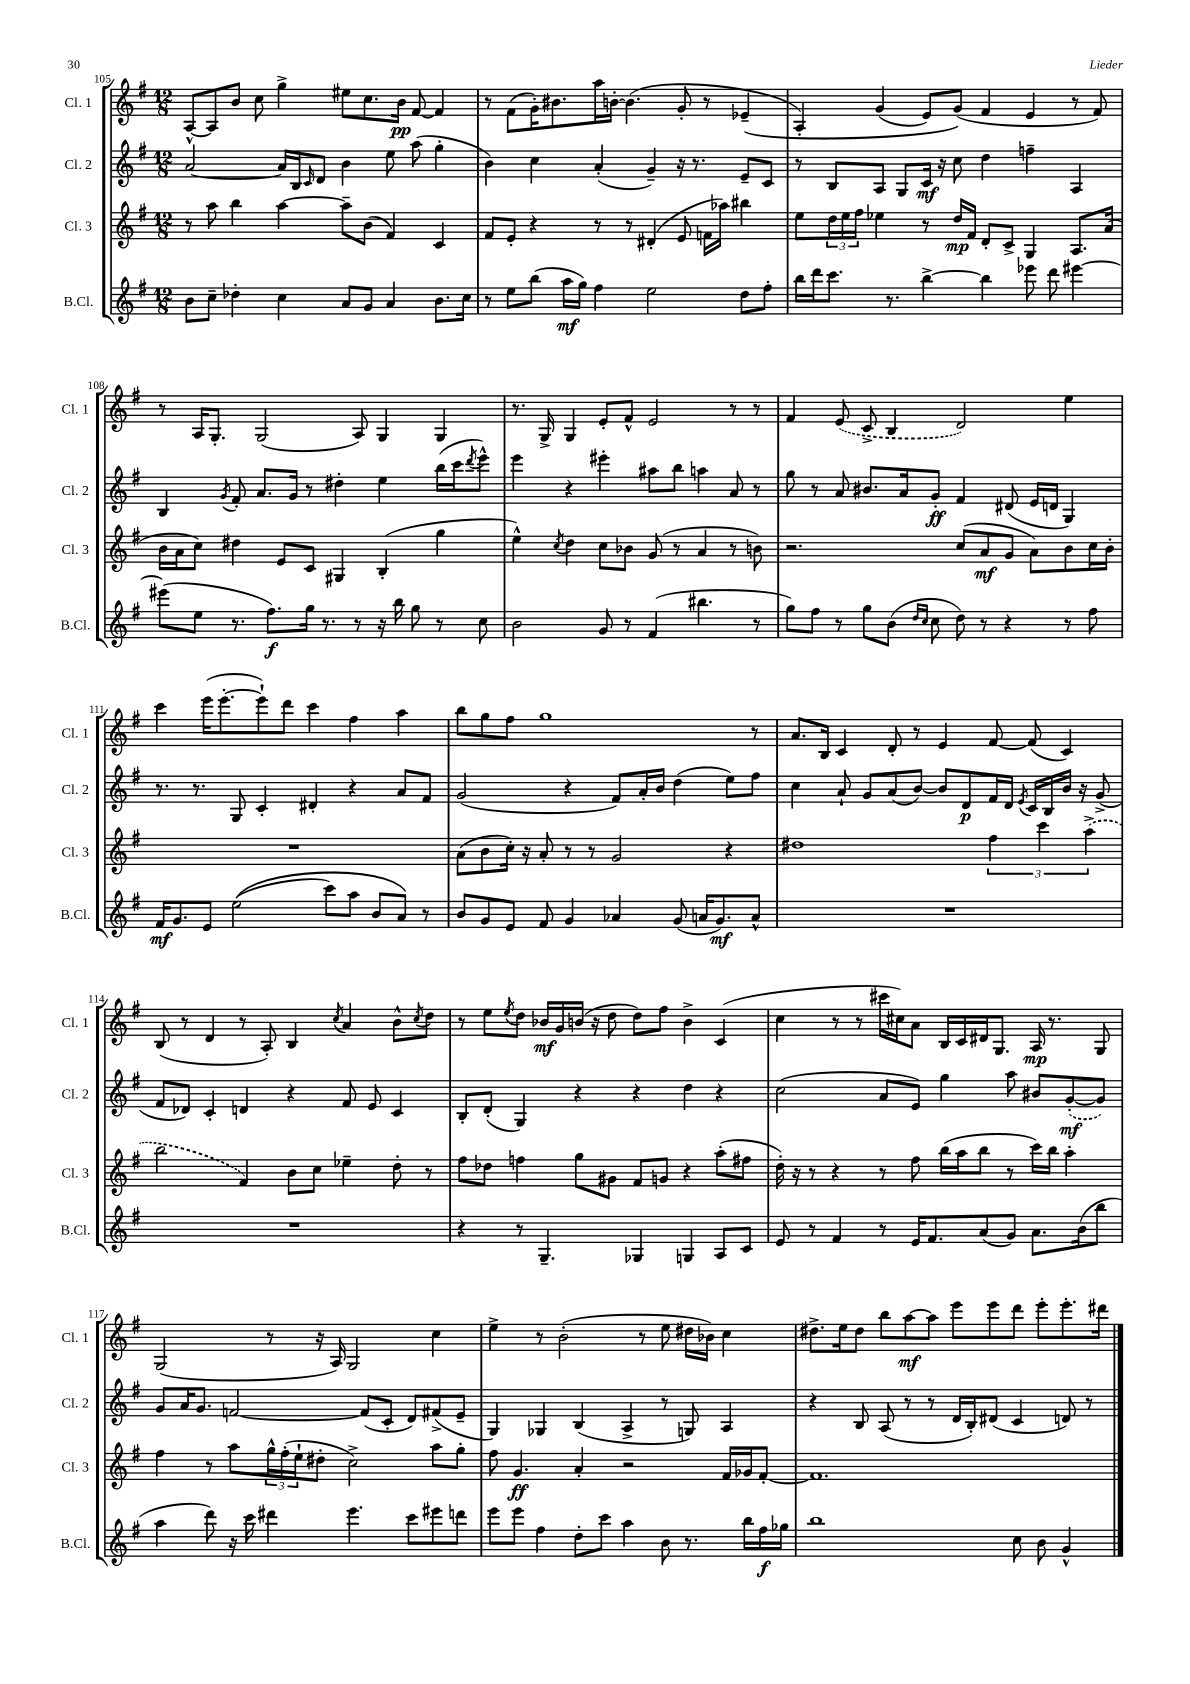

**kern	**dynam	**kern	**dynam	**kern	**dynam	**kern	**dynam
*part4	*part4	*part3	*part3	*part2	*part2	*part1	*part1
*staff4	*staff4	*staff3	*staff3	*staff2	*staff2	*staff1	*staff1
*I"B.Cl.	*	*I"Cl. 3	*	*I"Cl. 2	*	*I"Cl. 1	*
*I'B.Cl.	*	*I'Cl. 3	*	*I'Cl. 2	*	*I'Cl. 1	*
*clefG2	*	*clefG2	*	*clefG2	*	*clefG2	*
*k[f#]	*	*k[f#]	*	*k[f#]	*	*k[f#]	*
*M12/8	*	*M12/8	*	*M12/8	*	*M12/8	*
=105	=105	=105	=105	=105	=105	=105	=105
8b\L	.	8r	.	[2a/	.	[8A^^/L	.
8cc~\J	.	8aa\	.	.	.	8A/]	.
4dd-X'\	.	4bb\	.	.	.	8b/J	.
.	.	.	.	.	.	8cc\	.
4cc\	.	[4aa\	.	16a/LL]	.	4gg^\	.
.	.	.	.	16B/J	.	.	.
.	.	.	.	16qqc/	.	.	.
.	.	.	.	8d/J	.	.	.
8a/L	.	8aa~\L]	.	4b\	.	8ee#X\L	.
8g/J	.	(8b\J	.	.	.	8.cc\	.
4a/	.	4f#/)	.	8ee\	.	.	.
.	.	.	.	.	.	16b\Jk	pp
.	.	.	.	(8aa\	.	[8f#/	.
8.b\L	.	4c/	.	4gg'\	.	4f#/]	.
16cc\Jk	.	.	.	.	.	.	.
=106	=106	=106	=106	=106	=106	=106	=106
8r	.	8f#/L	.	4b\)	.	8r	.
8ee\L	.	8e'/J	.	.	.	(8f#\L	.
(8bb\J	.	4r	.	4cc\	.	16g'\K)	.
.	.	.	.	.	.	8.b#X\	.
16aa\LL	mf	.	.	.	.	.	.
16gg\JJ)	.	.	.	.	.	.	.
4ff#\	.	8r	.	(4a'/	.	16aa\L	.
.	.	.	.	.	.	[16bn'\JJ	.
.	.	8r	.	.	.	(4.b\]	.
2ee\	.	(4d#X'/	.	4g~/)	.	.	.
.	.	8e/	.	16r	.	8g'/	.
.	.	.	.	8.r	.	.	.
.	.	16fn\LL	.	.	.	8r	.
.	.	16aa-X\JJ)	.	.	.	.	.
8dd\L	.	4bb#X\	.	8e~/L	.	(4e-X~/	.
8ff#'\J	.	.	.	8c/J	.	.	.
=107	=107	=107	=107	=107	=107	=107	=107
16bb\LL	.	8ee\L	.	8r	.	4A'/)	.
16ddd\J	.	.	.	.	.	.	.
8.ccc\J	.	24dd\L	.	8B/L	.	.	.
.	.	24ee\	.	.	.	.	.
.	.	24ff#\JJ	.	.	.	.	.
.	.	4ee-X\	.	8A/J	.	(4g/	.
8.r	.	.	.	.	.	.	.
.	.	.	.	8G/L	.	.	.
[4bb^\	.	8r	.	16c/Jk	mf	8e/L)	.
.	.	.	.	16r	.	.	.
.	.	16dd/LL	mp	8cc\	.	(8g/J)	.
.	.	16f#/JJ	.	.	.	.	.
4bb\]	.	8d'/L	.	4dd\	.	4f#/	.
.	.	8c^/J	.	.	.	.	.
8eee-X\	.	4G/	.	4ffn~\	.	4e/	.
8ddd\	.	.	.	.	.	.	.
[4eee#X\	.	8.A/L	.	4A/	.	8r	.
.	.	.	.	.	.	8f#/)	.
.	.	(16a/Jk	.	.	.	.	.
!!LO:LB:g=z
=108	=108	=108	=108	=108	=108	=108	=108
(8eee#X\L]	.	16b\LL	.	4B/	.	8r	.
.	.	16a\J	.	.	.	.	.
8ee\J	.	8cc\J)	.	.	.	16A/KL	.
.	.	.	.	.	.	8.G'/J	.
.	.	.	.	8qg/	.	.	.
8.r	.	4dd#X\	.	8f#'/	.	.	.
.	.	.	.	8.a/L	.	(2G/	.
8.ff#\L)	f	.	.	.	.	.	.
.	.	8e/L	.	.	.	.	.
.	.	.	.	16g/Jk	.	.	.
16gg\Jk	.	8c/J	.	8r	.	.	.
8.r	.	.	.	.	.	.	.
.	.	4G#X/	.	4dd#X'\	.	.	.
8r	.	.	.	.	.	8A/)	.
16r	.	(4B'/	.	4ee\	.	4G/	.
16bb\	.	.	.	.	.	.	.
8gg\	.	.	.	.	.	.	.
8r	.	4gg\	.	(16bb\LL	.	4G/	.
.	.	.	.	16ccc\J	.	.	.
.	.	.	.	8qddd/	.	.	.
8cc\	.	.	.	8eee^^\J)	.	.	.
=109	=109	=109	=109	=109	=109	=109	=109
2b\	.	4ee^^\)	.	4eee\	.	8.r	.
.	.	.	.	.	.	16G^/	.
.	.	8qcc/	.	.	.	.	.
.	.	4dd\	.	4r	.	4G/	.
8g/	.	8cc\L	.	4eee#X'\	.	8e'/L	.
8r	.	8b-X\J	.	.	.	8f#^^/J	.
(4f#/	.	(8g/	.	8aa#X\L	.	2e/	.
.	.	8r	.	8bb\J	.	.	.
4.bb#X\	.	4a/	.	4aan\	.	.	.
.	.	8r	.	8a/	.	8r	.
8r	.	8bn\)	.	8r	.	8r	.
=110	=110	=110	=110	=110	=110	=110	=110
8gg\L)	.	2.r	.	8gg\	.	4f#/	.
8ff#\J	.	.	.	8r	.	.	.
8r	.	.	.	8a/	.	(8e/	.
8gg\L	.	.	.	8.b#X/L	.	8c^/	.
(8b\J	.	.	.	.	.	4B/	.
.	.	.	.	16a/k	.	.	.
16qqdd/LL	.	.	.	.	.	.	.
16qqcc/JJ	.	.	.	.	.	.	.
8cc\	.	.	.	8g'/J	ff	.	.
8dd\)	.	(8cc/L	.	4f#/	.	2d/)	.
8r	.	8a/	mf	.	.	.	.
4r	.	8g/J	.	(8d#X/	.	.	.
.	.	8a\L)	.	16e/LL	.	.	.
.	.	.	.	16dn/JJ	.	.	.
8r	.	8b\	.	4G/)	.	4ee\	.
8ff#\	.	16cc\L	.	.	.	.	.
.	.	16b'\JJ	.	.	.	.	.
!!LO:LB:g=z
=111	=111	=111	=111	=111	=111	=111	=111
16f#/KL	mf	1.r	.	8.r	.	4ccc\	.
8.g/	.	.	.	.	.	.	.
.	.	.	.	8.r	.	.	.
8e/J	.	.	.	.	.	(16eee\KL	.
.	.	.	.	.	.	[8.eee'\	.
((2ee\	.	.	.	8G/	.	.	.
.	.	.	.	4c'/	.	8eee`\])	.
.	.	.	.	.	.	8ddd\J	.
.	.	.	.	4d#X'/	.	4ccc\	.
8ccc\L)	.	.	.	.	.	.	.
8aa\J	.	.	.	4r	.	4ff#\	.
8b/L	.	.	.	.	.	.	.
8a/J)	.	.	.	8a/L	.	4aa\	.
8r	.	.	.	8f#/J	.	.	.
=112	=112	=112	=112	=112	=112	=112	=112
8b/L	.	(8a\L	.	(2g/	.	8bb\L	.
8g/	.	8b\	.	.	.	8gg\	.
8e/J	.	16cc'\Jk)	.	.	.	8ff#\J	.
.	.	16r	.	.	.	.	.
8f#/	.	8a'/	.	.	.	1gg	.
4g/	.	8r	.	4r	.	.	.
.	.	8r	.	.	.	.	.
4a-X/	.	2g/	.	8f#/L)	.	.	.
.	.	.	.	16a'/L	.	.	.
.	.	.	.	16b/JJ	.	.	.
(8g/	.	.	.	(4dd\	.	.	.
16an/KL	.	.	.	.	.	.	.
8.g/)	mf	.	.	.	.	.	.
.	.	4r	.	8ee\L)	.	.	.
8a^^/J	.	.	.	8ff#\J	.	8r	.
=113	=113	=113	=113	=113	=113	=113	=113
1.r	.	1dd#X	.	4cc\	.	8.a/L	.
.	.	.	.	.	.	16B/Jk	.
.	.	.	.	8a`/	.	4c/	.
.	.	.	.	8g/L	.	.	.
.	.	.	.	(8a/	.	8d'/	.
.	.	.	.	[8b/J)	.	8r	.
.	.	.	.	8b/L]	.	4e/	.
.	.	.	.	8d/	p	.	.
.	.	6ff#\	.	16f#/L	.	[8f#/	.
.	.	.	.	16d/JJ	.	.	.
.	.	.	.	8qe/	.	.	.
.	.	.	.	16c/LL	.	(8f#/]	.
.	.	6ccc\	.	.	.	.	.
.	.	.	.	16B/	.	.	.
.	.	.	.	16b/JJ	.	4c/)	.
.	.	.	.	16r	.	.	.
.	.	(6aa^\	.	.	.	.	.
.	.	.	.	(8g^/	.	.	.
!!LO:LB:g=z
=114	=114	=114	=114	=114	=114	=114	=114
1.r	.	2bb\	.	8f#/L	.	(8B/	.
.	.	.	.	8d-X/J)	.	8r	.
.	.	.	.	4c'/	.	4d/	.
.	.	4f#/)	.	4dn/	.	8r	.
.	.	.	.	.	.	8A'/)	.
.	.	8b\L	.	4r	.	4B/	.
.	.	8cc\J	.	.	.	.	.
.	.	.	.	.	.	8qcc/	.
.	.	4ee-X~\	.	8f#/	.	4a/	.
.	.	.	.	8e/	.	.	.
.	.	8dd'\	.	4c/	.	8b^^\L	.
.	.	.	.	.	.	8qcc/	.
.	.	8r	.	.	.	8dd\J	.
=115	=115	=115	=115	=115	=115	=115	=115
4r	.	8ff#\L	.	8B'/L	.	8r	.
.	.	8dd-X\J	.	(8d'/J	.	8ee\L	.
.	.	.	.	.	.	8qee/	.
8r	.	4ffn\	.	4G/)	.	8dd\J	.
4.G~/	.	.	.	.	.	16b-X/LL	mf
.	.	.	.	.	.	16g/	.
.	.	8gg\L	.	4r	.	(16bn/JJ	.
.	.	.	.	.	.	16r	.
.	.	8g#X\J	.	.	.	8dd\	.
4G-X/	.	8f#/L	.	4r	.	8dd\L)	.
.	.	8gn/J	.	.	.	8ff#\J	.
4Gn/	.	4r	.	4dd\	.	4b^\	.
8A/L	.	(8aa'\L	.	4r	.	(4c/	.
8c/J	.	8ff#X\J	.	.	.	.	.
=116	=116	=116	=116	=116	=116	=116	=116
8e/	.	16dd'\)	.	(2cc\	.	4cc\	.
.	.	16r	.	.	.	.	.
8r	.	8r	.	.	.	.	.
4f#/	.	4r	.	.	.	8r	.
.	.	.	.	.	.	8r	.
8r	.	8r	.	8a/L	.	16ccc#X\LL	.
.	.	.	.	.	.	16cc#X\J)	.
16e/KL	.	8ff#\	.	8e/J)	.	8a\J	.
8.f#/	.	.	.	.	.	.	.
.	.	(16bb\LL	.	4gg\	.	16B/LL	.
.	.	16aa\J	.	.	.	16c/	.
(8a/	.	8bb\J	.	.	.	16d#X/J	.
.	.	.	.	.	.	8.G/J	.
8g/J)	.	8r	.	8aa\	.	.	.
8.a\L	.	16ccc\LL)	.	8b#X/L	.	16A/	mp
.	.	16bb\JJ	.	.	.	8.r	.
.	.	4aa'\	.	([8g'/	mf	.	.
(16b\k	.	.	.	.	.	.	.
8bb\J	.	.	.	8g/J])	.	8G/	.
!!LO:LB:g=z
=117	=117	=117	=117	=117	=117	=117	=117
4aa\	.	4ff#\	.	8g/L	.	(2G/	.
.	.	.	.	16a/K	.	.	.
.	.	.	.	8.g/J	.	.	.
8ddd\)	.	8r	.	.	.	.	.
16r	.	8aa\L	.	[2fn/	.	.	.
16ccc\	.	.	.	.	.	.	.
4ddd#X\	.	24gg^^\L	.	.	.	8r	.
.	.	(24ff#'\	.	.	.	.	.
.	.	24ee`\J	.	.	.	.	.
.	.	8dd#X'\J	.	.	.	16r	.
.	.	.	.	.	.	16A/)	.
4.eee\	.	2cc^\)	.	.	.	2G/	.
.	.	.	.	(8f/L]	.	.	.
.	.	.	.	8c'/J	.	.	.
8ccc\L	.	.	.	8d/L)	.	.	.
8eee#X\	.	8aa\L	.	(8f#X^/	.	4cc\	.
8dddn\J	.	8gg'\J	.	8e~/J	.	.	.
=118	=118	=118	=118	=118	=118	=118	=118
8eee\L	.	8ff#\	.	4G/)	.	4ee^\	.
8eee\J	.	4.g/	ff	.	.	.	.
4ff#\	.	.	.	4G-X/	.	8r	.
.	.	.	.	.	.	(2b'\	.
8dd'\L	.	4a'/	.	(4B/	.	.	.
8ccc\J	.	.	.	.	.	.	.
4aa\	.	2r	.	4A^/	.	.	.
.	.	.	.	.	.	8r	.
8b\	.	.	.	8r	.	8ee\	.
8.r	.	.	.	8Gn/)	.	16dd#X\LL	.
.	.	.	.	.	.	16b-X\JJ)	.
.	.	16f#/LL	.	4A/	.	4cc\	.
16bb\LL	.	16g-X/J	.	.	.	.	.
16ff#\	f	[8f#'/J	.	.	.	.	.
16gg-X\JJ	.	.	.	.	.	.	.
=119	=119	=119	=119	=119	=119	=119	=119
1bb	.	1.f#]	.	4r	.	8.dd#X^\L	.
.	.	.	.	.	.	16ee\k	.
.	.	.	.	8B/	.	8dd#\J	.
.	.	.	.	(8A/	.	8bb\L	.
.	.	.	.	8r	.	[8aa\	mf
.	.	.	.	8r	.	8aa\J]	.
.	.	.	.	16d/LL	.	8eee\L	.
.	.	.	.	16B'/J)	.	.	.
.	.	.	.	(8d#X/J	.	8eee\	.
8cc\	.	.	.	4c/	.	8ddd\J	.
8b\	.	.	.	.	.	8eee'\L	.
4g^^/	.	.	.	8dn/)	.	8.eee'\	.
.	.	.	.	8r	.	.	.
.	.	.	.	.	.	16ddd#X\Jk	.
==	==	==	==	==	==	==	==
*-	*-	*-	*-	*-	*-	*-	*-
